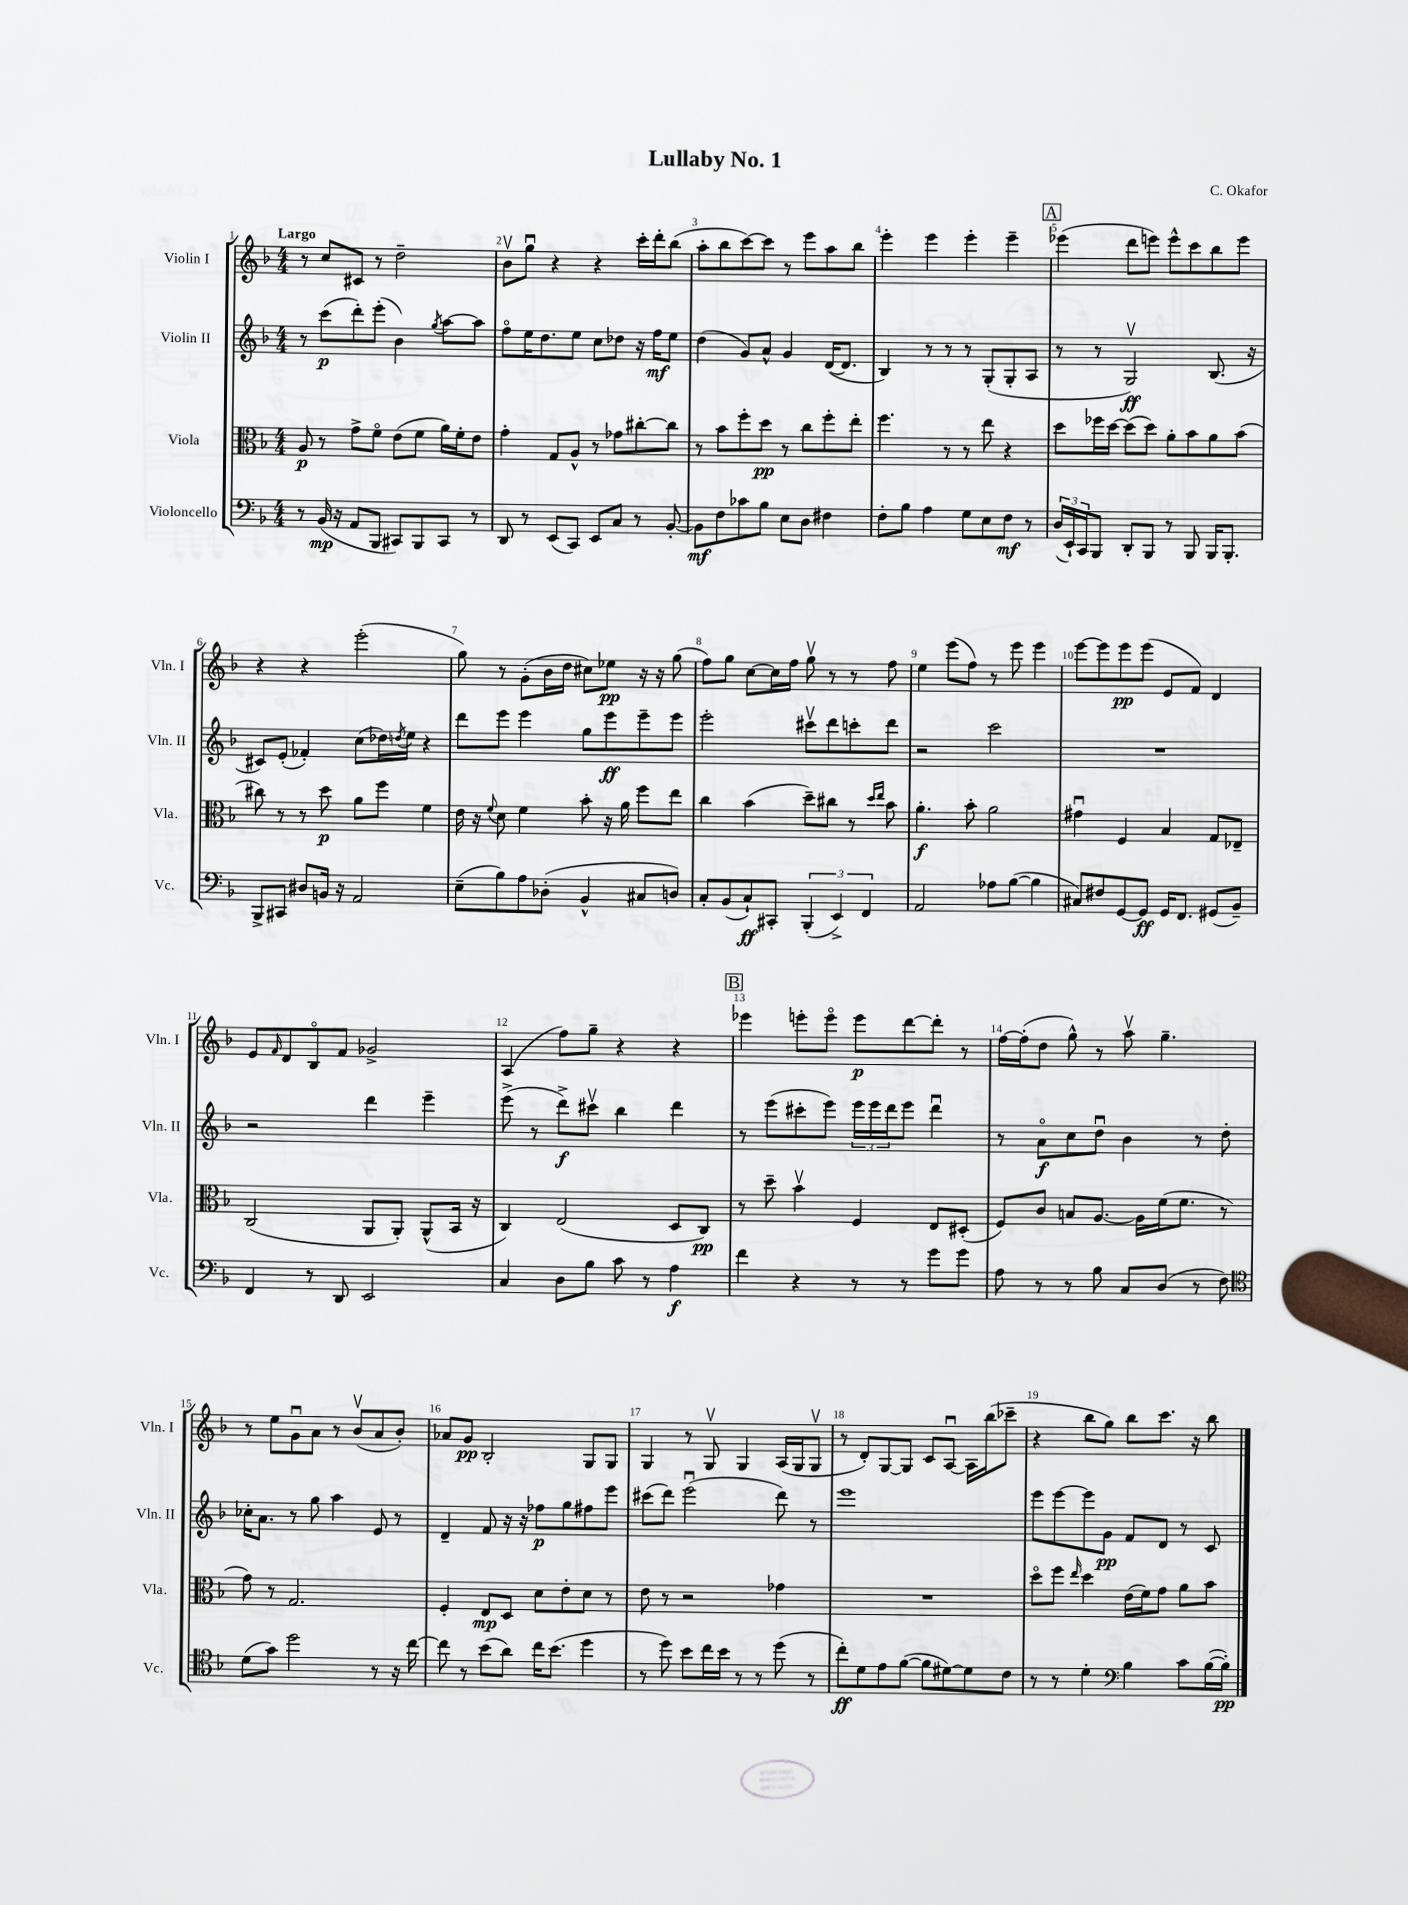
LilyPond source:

\header { title = "Lullaby No. 1" composer = "C. Okafor" }
<<
\new StaffGroup <<
\new Staff = "s0" \with { instrumentName = "Violin I" shortInstrumentName = "Vln. I" } {
    \clef treble \key f \major \numericTimeSignature \time 4/4 \tempo "Largo"
    r8 c''8 cis'8 r8 d''2-- |
    bes'8\upbow g''8\downbow r4 r4 c'''16-. d'''16-. bes''8( |
    a''8-. bes''8 c'''8~) c'''8 r8 e'''8 a''8 bes''8 |
    e'''4-. e'''4 e'''4-. e'''4-- |
    \mark \markup { \box "A" } ees'''4( d'''8 e'''8) e'''8-^ c'''8 bes''8 e'''8 |
    r4 r4 e'''2-.( |
    g''8) r8 g'8-.( bes'16 d''16 cis''8) ees''8\pp r16 r16 g''8( |
    f''8) g''8 c''8~ c''16 f''16 g''8\upbow r8 r8 f''8 |
    e''4 e'''8( f''8) r8 e'''8 e'''4 |
    e'''8~ e'''8 e'''8\pp e'''8( e'8 f'8) d'4 |
    e'8 \grace { f'16 } d'8 bes8\flageolet f'8 ges'2-> |
    a4( f''8) g''8-- r4 r4 |
    \mark \markup { \box "B" } ees'''4 e'''8-. e'''8\flageolet e'''8\p d'''8~ d'''8-. r8 |
    f''16~ f''16-.( d''8 g''8-^) r8 a''8\upbow g''4.-- |
    r8 e''8 g'8\downbow a'8 r8 bes'8\upbow( a'8 bes'8-.) |
    aes'8 g'8\pp bes2-. g8 g8 |
    g4 r8 g8\upbow g4 a16( g16 g8\upbow |
    r8 d'8-.) g8~ g8 c'8 a8~\downbow a16 bes''16( ces'''8-- |
    r4 bes''8 g''8) bes''8 c'''8. r16 bes''8 \bar "|." |
}
\new Staff = "s1" \with { instrumentName = "Violin II" shortInstrumentName = "Vln. II" } {
    \clef treble \key f \major \numericTimeSignature \time 4/4
    r8 c'''8\p( d'''8-.) e'''8-.( bes'4) \acciaccatura { g''8 } a''8~ a''8 |
    f''8\flageolet e''16 d''8. e''8 c''8 des''8 r16 f''16\mf e''8 |
    d''4( g'8) a'8-^ g'4 d'16~( d'8. |
    bes4) r8 r8 r8 g8-.( g8-. a8 |
    \mark \markup { \box "A" } r8 r8 g2\upbow\ff) bes8.( r16 |
    cis'8) e'8-.( fes'4-.) c''8( des''16) \acciaccatura { d''8 } e''16 r4 |
    d'''8 e'''8 e'''4 g''8 e'''8\ff e'''8-- e'''8 |
    e'''2-. cis'''8\upbow d'''8 c'''8-. d'''8 |
    r2 c'''2 |
    R1 |
    r2 d'''4 e'''4-- |
    e'''8->( r8 d'''8->\f) cis'''8\upbow bes''4 d'''4 |
    \mark \markup { \box "B" } r8 e'''8( cis'''8-. e'''8) \tuplet 3/2 { e'''16 e'''16 d'''16 } e'''8 d'''4\downbow |
    r8 a'8\flageolet\f c''8 d''8\downbow bes'4 r8 d''8-. |
    ces''16-. a'8. r8 g''8 a''4 e'8 r8 |
    d'4-- f'8 r16 r16 fes''8\p g''8 fis''8 e'''8 |
    cis'''8( d'''8) e'''2\downbow( d'''8) r8 |
    e'''1 |
    e'''8 e'''8~ e'''8 g'8\pp f'8 d'8 r8 c'8 \bar "|." |
}
\new Staff = "s2" \with { instrumentName = "Viola" shortInstrumentName = "Vla." } {
    \clef alto \key f \major \numericTimeSignature \time 4/4
    a8\p r8 g'8-> f'8\flageolet e'8( f'8 a'16) f'16-. e'8 |
    g'4-. g8 a8-^ r8 ges'8 cis''8~-. cis''8 |
    r8 bes'8 f''8-. d''8\pp r8 c''8 f''8-. e''8-. |
    f''4. r8 r8 e''8 r4 |
    \mark \markup { \box "A" } d''8 fes''16 d''16~ d''8( d''8) a'8-. bes'8 a'8 bes'8( |
    cis''8) r8 r8 d''8\p a'8 f''8 f'4 |
    e'16 r16 \appoggiatura { f'8 } d'8 f'4 bes'8-. r16 a'16 f''8 e''8 |
    c''4 bes'4( d''8--) cis''8 r8 \grace { d''16 e''16 } bes'8 |
    a'4.-.\f bes'8-. a'2 |
    gis'4\downbow f4 bes4 g8 ees8-- |
    c2( a,8 a,8-.) a,8-^( bes,16 r16 |
    c4) e2( d8 c8\pp) |
    \mark \markup { \box "B" } r8 d''8-- bes'4\upbow f4 e8 dis8-.( |
    f8) c'8 b8 a8.~ a16 f'16( f'8. r8 |
    g'8) r8 g2. |
    f4-. e8\mp d8 d'8 e'8-. d'8 r8 |
    e'8 r8 r2 ges'4 |
    R1 |
    d''8\flageolet f''8 \grace { e''16 } d''4 e'16( f'16) g'8 a'8 bes'8 \bar "|." |
}
\new Staff = "s3" \with { instrumentName = "Violoncello" shortInstrumentName = "Vc." } {
    \clef bass \key f \major \numericTimeSignature \time 4/4
    r8 bes,16\mp( r16 a,8 bes,,8 cis,8) bes,,8 cis,8 r8 |
    d,8 r8 e,8( c,8) e,8 c8 r8 bes,8~-. |
    bes,8\mf f8 ces'8 bes8 e8 d8 fis4 |
    f8-. bes8 a4 g8 e8 f8\mf r8 |
    \mark \markup { \box "A" } \tuplet 3/2 { d16( e,16-!) c,16 } bes,,8 d,8-. bes,,8 r8 bes,,8 bes,,16 bes,,8.-. |
    bes,,8-> cis,8 dis8 b,16 r16 a,2 |
    e8--( bes8) a8 des8-.( bes,4-^ cis8 d8) |
    c8-. bes,8( c8-!\ff) cis,8-. \tuplet 3/2 { bes,,4-.( e,4->) f,4 } |
    a,2 aes8 bes8~( bes4 |
    cis8) fis8 g,8~ g,8\ff g,16 f,8. gis,8( bes,8--) |
    f,4 r8 d,8 e,2 |
    c4 d8 bes8 c'8 r8 a4\f |
    \mark \markup { \box "B" } f'4 r4 r8 r8 g'8 g'8 |
    a8 r8 r8 bes8 c8 d8( r8 f8) |
    \clef tenor d'8( g'8) d''2 r8 r16 c''16~ |
    c''8 r8 bes'8( a'8) c''16 bes'8.( d''4 |
    r8 d''8) bes'8 c''16 bes'16 r8 r8 d''8( r8 |
    c''8-.\ff) d'8 e'8 f'8~( f'8 dis'8~) dis'8 c'8 |
    r8 r8 d'4-. \clef bass bes4 c'8 bes16~( bes16-.\pp) \bar "|." |
}
>>
>>
\layout { \context { \Score \override BarNumber.break-visibility = ##(#f #t #t) barNumberVisibility = #all-bar-numbers-visible } }
